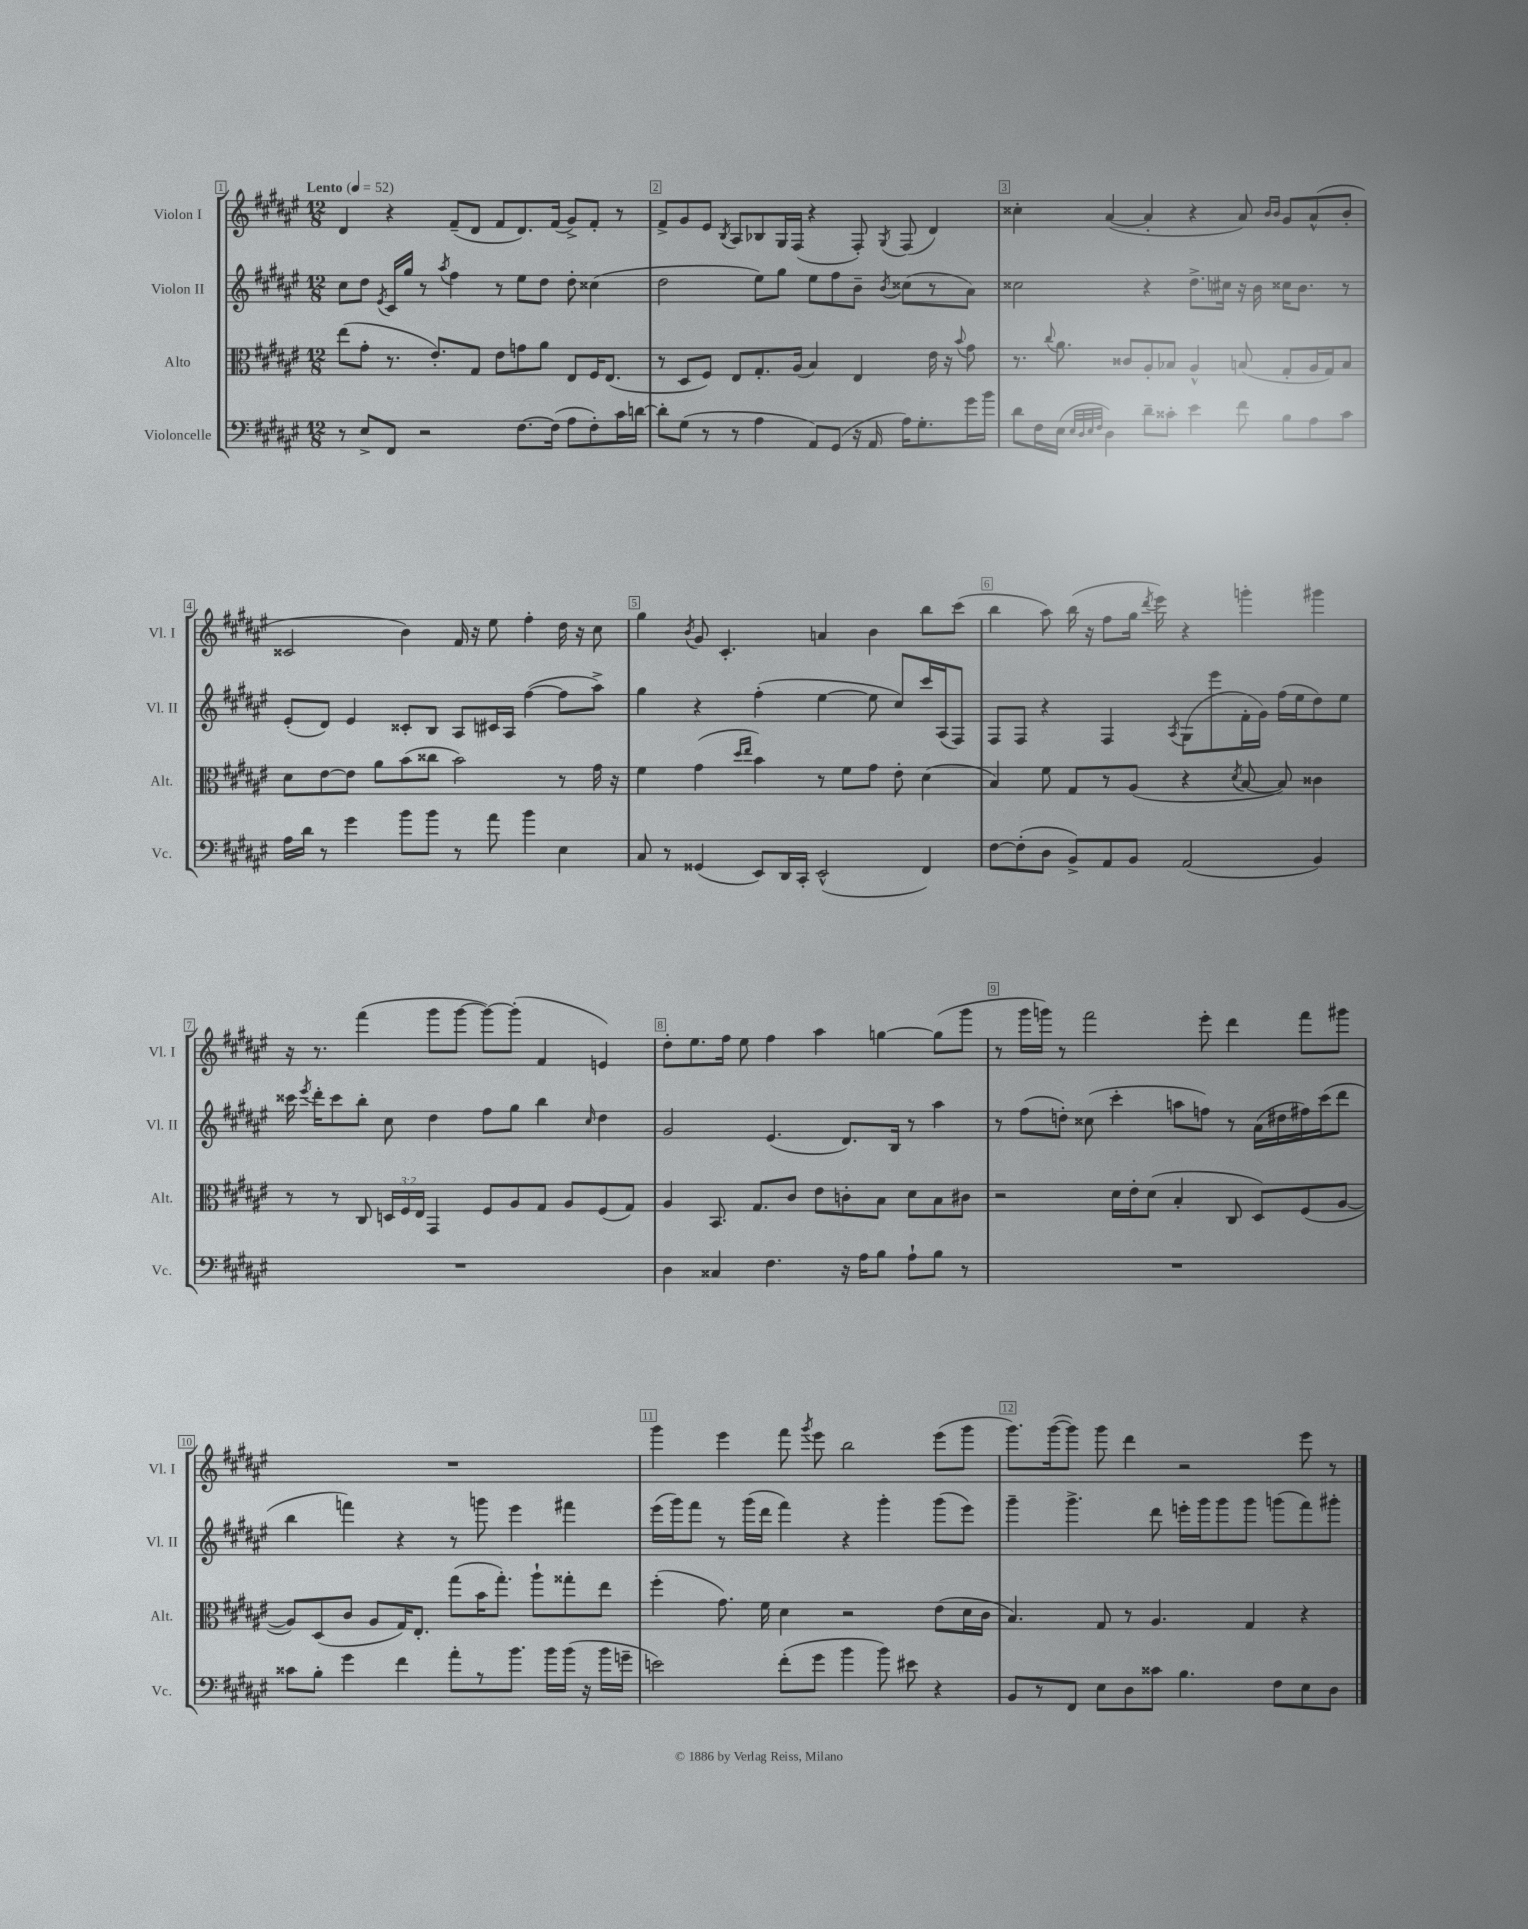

**kern	**kern	**kern	**kern
*part4	*part3	*part2	*part1
*staff4	*staff3	*staff2	*staff1
*I"Violoncelle	*I"Alto	*I"Violon II	*I"Violon I
*I'Vc.	*I'Alt.	*I'Vl. II	*I'Vl. I
*clefF4	*clefC3	*clefG2	*clefG2
*k[f#c#g#d#a#e#]	*k[f#c#g#d#a#e#]	*k[f#c#g#d#a#e#]	*k[f#c#g#d#a#e#]
*M12/8	*M12/8	*M12/8	*M12/8
*MM52	*MM52	*MM52	*MM52
=1	=1	=1	=1
!	!	!	!LO:TX:a:B:t=Lento
8r	(8ee#\L	8cc#\L	4d#/
8E#^/L	8g#'\J	8dd#\J	.
.	.	8qe#/	.
8FF#/J	8.r	16c#/LL	4r
.	.	16gg#/JJ	.
2r	.	8r	.
.	8.e#'/L)	.	.
.	.	8qaa#/	.
.	.	4ff#\	(8f#~/L
.	8G#/J	.	8d#/J
.	8e#\L	8r	8f#/L
[8.F#\L	8gn\	8ee#\L	8.d#/)
.	8a#\J	8dd#\J	.
(16F#\Jk]	.	.	(16f#/Jk
8A#\L	8E#/L	8dd#'\	8g#^/L)
8F#'\)	16F#/K	(4cc##X\	8f#'/J
.	(8.E#/J	.	.
16c#\L	.	.	8r
[16dn\JJ	.	.	.
=2	=2	=2	=2
8d'\L]	8r	2dd#\	8f#^/L
(8G#\J	8D#/L	.	8g#/
8r	8F#/J)	.	8e#/J
.	.	.	8qB/
8r	8E#/L	.	8A#/L
4A#\	8.G#'/	8ee#\L)	8B-X/
.	.	8gg#\J	16G#/L
.	(16A#/Jk	.	(16F#/JJ
8AA#/L)	4B/)	8ee#\L	4r
(8GG#/J	.	8ff#\	.
16r	4E#/	8b~\J	8F#'/)
16AA#/	.	.	.
.	.	8qb/	8qG#/
16A#\KL)	.	(8cc##X\L	(8F#/
8.G#'\	.	.	.
.	16e#\	8r	4d#/)
.	16r	.	.
.	8qqb/	.	.
16g#\L	8g#\	8a#\J)	.
16b\JJ	.	.	.
=3	=3	=3	=3
8d#\L	8.r	2cc##X\	4cc##X'\
16F#\L	.	.	.
.	8qqcc#/	.	.
(16E#\JJ	8.a#\	.	.
32qqE#/LLL	.	.	.
32qqD#/	.	.	.
32qqE#/	.	.	.
32qqF#/JJJ	.	.	.
4D#\)	.	.	([4a#/
.	8c##X/L	.	.
8d#~\L	8A#'/	4r	4a#'/]
8c##X'\J	8B-X/J	.	.
4e#\	4A#^^/	8.dd#^\L	4r
.	.	16cc#X\Jk	.
8f#\	(8Bn/	16r	8a#/)
.	.	16b\	.
.	.	.	16qqb/LL
.	.	.	16qqb/JJ
8B\L	8G#'/L	16cc##X\KL	8g#/L
.	.	8.b\J	.
8A#\	16A#/L	.	(8a#^^/
.	16G#/J)	.	.
8c##\J	8B/J	8r	8b'/J
!!LO:LB:g=z
=4	=4	=4	=4
16A#\LL	8d#\L	(8e#'/L	2c##X/
16d#\JJ	.	.	.
8r	[8e#\	8d#/J)	.
4g#\	8e#\J]	4e#/	.
.	8a#\L	.	.
8b\L	(8b\	8c##X'/L	4b\)
8b\J	8cc##X\J	8B/J	.
8r	2b\)	8A#/L	16f#/
.	.	.	16r
8a#\	.	16c#X/L	8ee#\
.	.	16A#/JJ	.
4b\	.	([4ff#\	4ff#'\
4E#\	8r	8ff#\L]	16dd#\
.	.	.	16r
.	16g#\	8aa#^\J)	8cc#\
.	16r	.	.
=5	=5	=5	=5
8C#/	4f#\	4gg#\	4gg#\
8r	.	.	.
.	.	.	8qb/
(4GG##X/	(4g#\	4r	8g#/
.	.	.	4.c#'/
.	16qqdd#/LL	.	.
.	16qqee#/JJ	.	.
8EE#/L)	4b\)	(4ff#'\	.
16DD#/L	.	.	.
16CC#'/JJ	.	.	.
(2EE#^^/	8r	[4ee#\	4an/
.	8f#\L	.	.
.	8g#\J	8ee#\]	4b\
.	8e#'\	8cc#/L)	.
4FF#/)	(4d#\	16ccc#/L	8bb\L
.	.	(16A#/J	.
.	.	8F#/J)	(8ccc#\J
=6	=6	=6	=6
[8F#\L	4B/)	8F#/L	4bb\
(8F#'\]	.	8F#/J	.
8D#\J	8f#\	4r	8aa#\)
8BB^/L)	8G#/L	.	(16bb\
.	.	.	16r
8AA#/	8r	4F#/	8ff#\L
8BB/J	(8A#/J	.	16gg#\Jk
.	.	.	8qddd#/
.	.	.	16eee#\)
.	.	8qA#/	.
(2AA#/	4r	(8G#\L	4r
.	.	8eee#\	.
.	8qd#/	.	.
.	[8B/	16f#'\L	4gggn'\
.	.	16g#\JJ)	.
.	8B/])	(16ff#\LL	.
.	.	16ee#\J	.
4BB/)	4c##X\	8dd#\)	4ggg#X\
.	.	8ee#\J	.
!!LO:LB:g=z
=7	=7	=7	=7
1.r	8r	16ccc##X\	16r
.	.	8qeee#/	.
.	.	16ddd#'\KL	8.r
.	8r	8ccc##\	.
.	8C#/	8bb'\J	(4fff#\
.	24Dn/LL	8cc#\	.
.	24F#/	.	.
.	24E#/JJ	.	.
.	4GG#/	4dd#\	8ggg#\L
.	.	.	[8ggg#\J
.	8F#/L	8ff#\L	8ggg#\L_)
.	8A#/	8gg#\J	(8ggg#'\J]
.	8G#/J	4bb\	4f#/
.	8A#/L	.	.
.	.	16qqcc#/	.
.	(8F#/	4dd#\	4en/)
.	8G#/J)	.	.
=8	=8	=8	=8
4D#\	4A#/	2g#/	8dd#'\L
.	.	.	8.ee#\
4C##X/	8.BB/	.	.
.	.	.	16ff#\Jk
.	.	.	8ee#\
.	8.G#/L	.	.
4.F#\	.	(4.e#/	4ff#\
.	8c#/J	.	.
.	8e#\L	.	4aa#\
16r	8cn'\	8.d#/L)	.
16A#\KL	.	.	.
8B\J	8B\J	.	[4ggn\
.	.	16B/Jk	.
8A#`\L	8d#\L	8r	.
8B\J	8B\	4aa#\	(8gg\L]
8r	8c#X\J	.	8ggg#\J
=9	=9	=9	=9
1.r	2r	8r	8r
.	.	(8ff#\L	16ggg#\LL
.	.	.	16gggn\JJ)
.	.	8ddn'\J)	8r
.	.	(8cc##X\	2fff#\
.	16d#\LL	4ccc#'\	.
.	16e#'\J	.	.
.	(8d#\J	.	.
.	4B'/	8aan\L	.
.	.	8ffn\J)	8eee#'\
.	8C#/	8r	4ddd#\
.	8D#/L)	(16a#\LL	.
.	.	16dd#X\	.
.	(8F#/	16ff#X\)	8fff#\L
.	.	(16ccc#\J	.
.	[8A#/J	8ddd#\J	8ggg#X\J
!!LO:LB:g=z
=10	=10	=10	=10
8c##X\L	8A#/L])	4bb\	1.r
8B'\J	(8D#/	.	.
4g#\	8c#/J	4fffn\)	.
.	8A#/L	.	.
4f#\	16G#/K)	4r	.
.	8.E#'/J	.	.
8a#'\L	(8gg#\L	8r	.
8r	16b\K	8gggn\	.
.	8.gg#'\J)	.	.
8.b\J	.	4eee#\	.
.	8aa#`\L	.	.
16b\LL	.	.	.
(16b\JJ	8gg##X'\	4fff#X\	.
16r	.	.	.
16b\LL	8ee#\J	.	.
16gn~\JJ	.	.	.
=11	=11	=11	=11
2en\)	(4ff#'\	(16eee#\LL	4ggg#\
.	.	16ggg#\J)	.
.	.	8fff#\J	.
.	8.g#\)	8r	4eee#\
.	.	(16ggg#\LL	.
.	16f#\	16ddd#\JJ	.
(8f#'\L	4d#\	4fff#\)	8fff#\
.	.	.	8qggg#/
8g#\J	.	.	8eee#\
4b\	2r	4r	2bb\
8b\)	.	4ggg#'\	.
8e#X\	.	.	.
4r	(8e#\L	(8ggg#\L	(8eee#\L
.	16d#\L	8eee#\J)	8ggg#\J
.	16c#\JJ	.	.
=12	=12	=12	=12
8BB/L	4.B/)	4ggg#~\	8.ggg#\L)
8r	.	.	.
.	.	.	([16ggg#\k
8FF#/J	.	4.ggg#^\	8ggg#\J])
8E#\L	8G#/	.	8ggg#\
8D#\	8r	.	4ddd#\
8c##X\J	4.A#/	8ddd#\	.
4.B\	.	16eeen'\LL	2r
.	.	16ggg#\J	.
.	.	8ggg#\	.
.	4G#/	8ggg#\J	.
8F#\L	.	(8gggn\L	.
8E#\	4r	8fff#\)	8eee#\
8D#\J	.	8ggg#X'\J	8r
==	==	==	==
*-	*-	*-	*-
